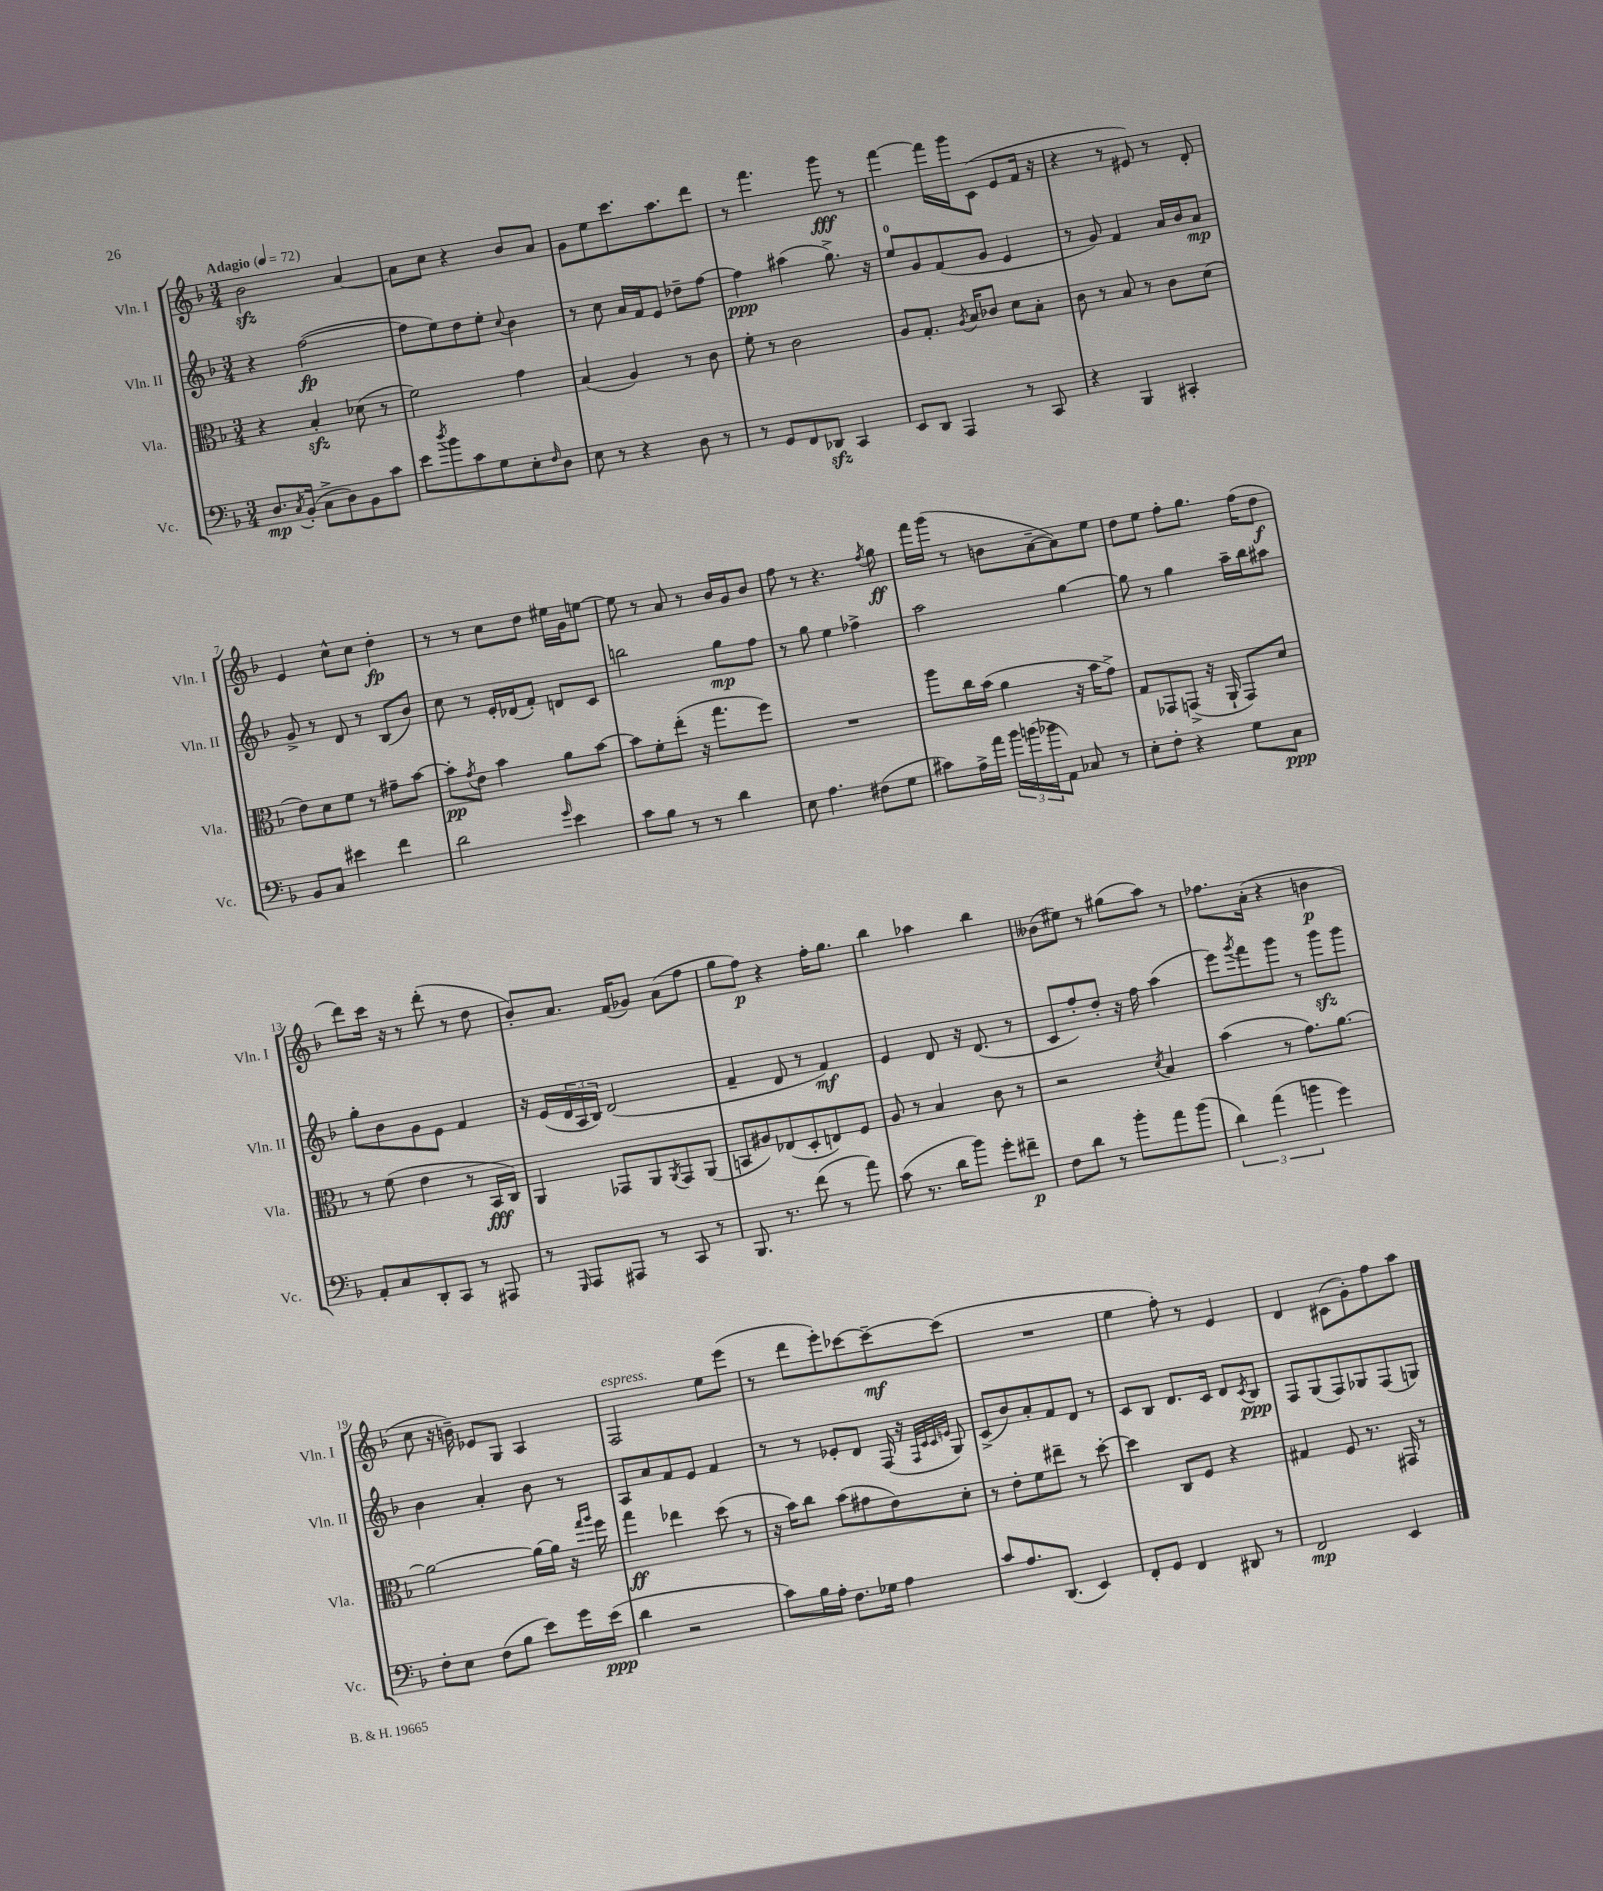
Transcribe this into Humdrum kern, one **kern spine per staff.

**kern	**dynam	**kern	**dynam	**kern	**dynam	**kern	**dynam
*part4	*part4	*part3	*part3	*part2	*part2	*part1	*part1
*staff4	*staff4	*staff3	*staff3	*staff2	*staff2	*staff1	*staff1
*I"Vc.	*	*I"Vla.	*	*I"Vln. II	*	*I"Vln. I	*
*I'Vc.	*	*I'Vla.	*	*I'Vln. II	*	*I'Vln. I	*
*clefF4	*	*clefC3	*	*clefG2	*	*clefG2	*
*k[b-]	*	*k[b-]	*	*k[b-]	*	*k[b-]	*
*M3/4	*	*M3/4	*	*M3/4	*	*M3/4	*
*MM72	*	*MM72	*	*MM72	*	*MM72	*
=1	=1	=1	=1	=1	=1	=1	=1
!	!	!	!	!	!	!LO:TX:a:B:t=Adagio	!
8.D/L	mp	4r	.	4r	.	2b-zz\	.
8qC/	.	.	.	.	.	.	.
(16BB-'/Jk	.	.	.	.	.	.	.
8C^\L	.	4B-zz'/	.	([2ff\	fp	.	.
8D\)	.	.	.	.	.	.	.
8BB-\	.	(8d-X\	.	.	.	[4a/	.
8c\J	.	8r	.	.	.	.	.
=2	=2	=2	=2	=2	=2	=2	=2
8e\L	.	2f\)	.	8ff\L]	.	8a\L]	.
8qdd/	.	.	.	.	.	.	.
8b-\	.	.	.	8ee\)	.	8cc\J	.
8c\	.	.	.	8dd\	.	4r	.
8G\	.	.	.	8ee'\J	.	.	.
.	.	.	.	8qqcc/	.	.	.
8E'\	.	4g\	.	4b-\	.	8b-/L	.
16qqF/	.	.	.	.	.	.	.
8D\J	.	.	.	.	.	8a/J	.
=3	=3	=3	=3	=3	=3	=3	=3
8E\	.	(4B-/	.	8r	.	8g\L	.
8r	.	.	.	8cc\	.	8ee\	.
4r	.	4A/)	.	16a/LL	.	8.ccc\	.
.	.	.	.	16f/J	.	.	.
.	.	.	.	8e/J	.	.	.
.	.	.	.	.	.	8.aa\	.
8D\	.	8r	.	8dd-X~\L	.	.	.
8r	.	8c\	.	[8ff\J	.	8ddd\J	.
=4	=4	=4	=4	=4	=4	=4	=4
8r	.	8f'\	.	4ff\]	ppp	8r	.
8GG/L	.	8r	.	.	.	4.fff\	.
8FF/	.	2c\	.	(4aa#X\	.	.	.
8DD-Xzz/J	.	.	.	.	.	.	.
4CC/	.	.	.	8.gg^\)	.	8ggg\	fff
.	.	.	.	.	.	8r	.
.	.	.	.	16r	.	.	.
=5	=5	=5	=5	=5	=5	=5	=5
8EE/L	.	8A/L	.	8ee/L	.	[4fff\	.
8DD/J	.	8.G'/J	.	8g/	.	.	.
4AAA/	.	.	.	(8f/	.	16fff\LL]	.
.	.	8qA/	.	.	.	.	.
.	.	16B-/KL	.	.	.	16ggg\J	.
.	.	8c-X/J	.	8g/J	.	(8c\J	.
8r	.	8d\L	.	4e/	.	8e/L	.
8CC/	.	8B-'\J	.	.	.	16f/Jk	.
.	.	.	.	.	.	16r	.
=6	=6	=6	=6	=6	=6	=6	=6
4r	.	8c\	.	8r	.	4r	.
.	.	8r	.	8g/)	.	.	.
4BBB-/	.	8B-/	.	4f/	.	8r	.
.	.	8r	.	.	.	8e#X/)	.
4CC#X'/	.	8c\L	.	16a/LL	.	8r	.
.	.	.	.	16b-/J	.	.	.
.	.	(8d\J	.	8a/J	mp	8d'/	.
!!LO:LB:g=z
=7	=7	=7	=7	=7	=7	=7	=7
8BB-/L	.	8e\L)	.	8g^/	.	4e/	.
8C/J	.	8d\	.	8r	.	.	.
4e#X\	.	8f\J	.	8d/	.	8cc^^\L	.
.	.	8r	.	8r	.	8cc\J	.
4f\	.	8g#X~\L	.	(8B-/L	.	4dd'\	fp
.	.	[8b-\J	.	8b-/J)	.	.	.
=8	=8	=8	=8	=8	=8	=8	=8
2d\	.	8b-'\L]	pp	8cc\	.	8r	.
.	.	8qg/	.	.	.	.	.
.	.	8e\J	.	8r	.	8r	.
.	.	4b-\	.	16e'/LL	.	8cc\L	.
.	.	.	.	(16d-X/J	.	.	.
.	.	.	.	8f'/J)	.	8dd\J	.
16qqg/	.	.	.	.	.	.	.
4e\	.	8a\L	.	8dn/L	.	16ee#X\LL	.
.	.	.	.	.	.	16g\J	.
.	.	[8b-\J	.	8c/J	.	[8een\J	.
=9	=9	=9	=9	=9	=9	=9	=9
8c\L	.	8b-\L]	.	2bbn\	.	8ee\]	.
8B-\J	.	8f'\	.	.	.	8r	.
8r	.	(8ee'\J	.	.	.	8a/	.
8r	.	16r	.	.	.	8r	.
.	.	8.gg\L	.	.	.	.	.
4d\	.	.	.	8gg\L	mp	16b-/LL	.
.	.	.	.	.	.	16g/J	.
.	.	8ff\J)	.	8ff\J	.	8b-/J	.
=10	=10	=10	=10	=10	=10	=10	=10
8E\	.	2.r	.	8r	.	8ff\	.
4.A\	.	.	.	8gg\	.	8r	.
.	.	.	.	4ee\	.	4.r	.
(8F#X\L	.	.	.	4ff-X^\	.	.	.
.	.	.	.	.	.	8qff/	.
8G\J	.	.	.	.	.	8gg\	ff
=11	=11	=11	=11	=11	=11	=11	=11
8c#X\L)	.	8aa\L	.	2aa\	.	16fff\LL	.
.	.	.	.	.	.	(16ggg\JJ	.
16A^\L	.	16cc\L	.	.	.	8r	.
16a\JJ	.	(16b-\JJ	.	.	.	.	.
24b-\LL	.	4a\	.	.	.	8bn\L	.
(24bn\	.	.	.	.	.	.	.
24b-X\J	.	.	.	.	.	.	.
8AA\J)	.	.	.	.	.	[8a~\	.
8C-X/	.	16r	.	[4gg\	.	8a\])	.
.	.	16b-\KL	.	.	.	.	.
8r	.	8g^\J)	.	.	.	8ee\J	.
=12	=12	=12	=12	=12	=12	=12	=12
8E'\L	.	8G/L	.	8gg\]	.	8dd\L	.
8F'\J	.	8GG-X/	.	8r	.	8ee\J	.
4r	.	(8GGn^/J	.	4gg\	.	8ff'\L	.
.	.	16r	.	.	.	8.gg\J	.
.	.	16AA`/	.	.	.	.	.
8G\L	.	8GG/L)	.	16aa~\LL	.	.	.
.	.	.	.	16bb-\J	.	(16ff\KL	.
8C\J	ppp	8d/J	.	8aa#X\J	.	8dd\J	f
!!LO:LB:g=z
=13	=13	=13	=13	=13	=13	=13	=13
8AA'/L	.	8r	.	8gg'\L	.	8ddd\L)	.
8C/	.	(8f\	.	8b-\	.	16ccc\Jk	.
.	.	.	.	.	.	16r	.
8DD'/	.	4e\	.	8g\	.	8r	.
8CC/J	.	.	.	8e\J	.	(8ddd'\	.
8r	.	8r	.	4f/	.	8r	.
8AAA#X/	.	16BB-/LL	fff	.	.	8dd\	.
.	.	16C/JJ)	.	.	.	.	.
=14	=14	=14	=14	=14	=14	=14	=14
8r	.	4AA/	.	16r	.	8b-'/L)	.
.	.	.	.	(16e/LL	.	.	.
16qqGGG/	.	.	.	.	.	.	.
8AAA/L	.	.	.	24d/	.	8.a/J	.
.	.	.	.	24A/	.	.	.
.	.	.	.	24B-/JJ)	.	.	.
8AAA#X/J	.	8GG-X/L	.	(2d/	.	.	.
.	.	.	.	.	.	(16f/KL	.
8r	.	8AA/	.	.	.	8g-X/J)	.
.	.	8qAA/	.	.	.	.	.
8CC/	.	8GG-/	.	.	.	(8a\L	.
8r	.	(8AA/J	.	.	.	8ff\J	.
=15	=15	=15	=15	=15	=15	=15	=15
8.BBB-/	.	8BBn/L	.	4f~/	.	8gg\L	.
.	.	8A#X/)	.	.	.	8ff\J)	p
8.r	.	.	.	.	.	.	.
.	.	(8E-X/	.	8d/	.	4r	.
(8f\	.	8D'/	.	8r	.	.	.
8r	.	8En/)	.	4f/)	mf	16ff'\KL	.
.	.	.	.	.	.	8.gg\J	.
8a\)	.	8F/J	.	.	.	.	.
=16	=16	=16	=16	=16	=16	=16	=16
(8c\	.	8A/	.	4e/	.	4bb-\	.
8.r	.	8r	.	.	.	.	.
.	.	4B-/	.	8d/	.	4aa-X\	.
16d\KL	.	.	.	.	.	.	.
8b-\J)	.	.	.	16r	.	.	.
.	.	.	.	(8.d/	.	.	.
8g'\L	.	8c\	.	.	.	4bb-\	.
8f#X~\J	p	8r	.	8r	.	.	.
=17	=17	=17	=17	=17	=17	=17	=17
8F\L	.	2r	.	8c/L	.	(8b--X\L	.
8d\J	.	.	.	8ff'/)	.	8ee#X\J)	.
8r	.	.	.	8dd'/J	.	8r	.
8b-'\L	.	.	.	16r	.	(8gg#X\L	.
.	.	.	.	16ff\	.	.	.
.	.	8qd/	.	.	.	.	.
8a\	.	4B-/	.	(4aa\	.	8aa\J)	.
(8b-\J	.	.	.	.	.	8r	.
=18	=18	=18	=18	=18	=18	=18	=18
6d\)	.	(4b-\	.	8eee\L)	.	8.ff-X\L	.
.	.	.	.	8qggg/	.	.	.
.	.	.	.	8fff\	.	.	.
(6a\	.	.	.	.	.	.	.
.	.	.	.	.	.	(16a'\Jk	.
.	.	8r	.	8ggg\J	.	4r	.
6bn\	.	.	.	.	.	.	.
.	.	8.g\L)	.	8r	.	.	.
4g\)	.	.	.	8gggzz\L	.	4bn\	p
.	.	[8.a\J	.	.	.	.	.
.	.	.	.	8ggg\J	.	.	.
!!LO:LB:g=z
=19	=19	=19	=19	=19	=19	=19	=19
8F'\L	.	2a\_	.	4b-\	.	8cc\	.
8E\J	.	.	.	.	.	16r	.
.	.	.	.	.	.	16bn~\)	.
(8F\L	.	.	.	4a'/	.	8e-X/L	.
8B-\J	.	.	.	.	.	8G/J	.
8e\L)	.	16a\LL_	.	8b-\	.	4A/	.
.	.	16a\JJ]	.	.	.	.	.
16g\L	.	16r	.	8r	.	.	.
.	.	16qqgg/LL	.	.	.	.	.
.	.	16qqaa/JJ	.	.	.	.	.
(16e\JJ	ppp	16ff\	.	.	.	.	.
=20	=20	=20	=20	=20	=20	=20	=20
!	!	!	!	!	!	!LO:TX:a:i:t=espress.	!
4d\	.	4gg\	ff	8A/L	.	2F/	.
.	.	.	.	8a/	.	.	.
2r	.	4ee-X\	.	8f/	.	.	.
.	.	.	.	8e/J	.	.	.
.	.	(8dd\	.	4f/	.	8ee\L	.
.	.	8r	.	.	.	(8eee\J	.
=21	=21	=21	=21	=21	=21	=21	=21
8c\L)	.	16r	.	8r	.	8r	.
.	.	16b-\KL)	.	.	.	.	.
16B-\L	.	8cc\J	.	8r	.	8ddd\L	.
16A'\JJ	.	.	.	.	.	.	.
8.F\L	.	(8b-\L	.	8e-X'/L	.	8eee'\)	.
.	.	8g#X\	.	8d/J	.	[8ccc-X\	.
16G-X\Jk	.	.	.	.	.	.	.
4A\	.	8e\)	.	(16F/	.	8ccc-~\_	mf
.	.	.	.	16r	.	.	.
.	.	.	.	32qqF/LLL	.	.	.
.	.	.	.	32qqc/	.	.	.
.	.	.	.	32qqc/	.	.	.
.	.	.	.	32qqen/JJJ	.	.	.
.	.	8d'\J	.	8G/)	.	(8ccc-\J]	.
=22	=22	=22	=22	=22	=22	=22	=22
8c/L	.	8r	.	(8c^/L	.	2.r	.
8.A/	.	8e'\L	.	8b-/)	.	.	.
.	.	8f\	.	8a'/	.	.	.
(8.DD/J	.	.	.	.	.	.	.
.	.	8ee#X~\J	.	8f/	.	.	.
4EE/)	.	8r	.	8d/J	.	.	.
.	.	[8dd'\	.	8r	.	.	.
=23	=23	=23	=23	=23	=23	=23	=23
8FF'/L	.	4dd\]	.	8c/L	.	4ee\	.
8GG/J	.	.	.	8B-/J	.	.	.
4FF/	.	8C/L	.	8.d/L	.	8ff'\)	.
.	.	8F/J	.	.	.	8r	.
.	.	.	.	16c/Jk	.	.	.
8DD#X/	.	4r	.	8d/L	.	4e/	.
.	.	.	.	8qc/	.	.	.
8r	.	.	.	8B-/J	ppp	.	.
=24	=24	=24	=24	=24	=24	=24	=24
2FF/	mp	4G#X/	.	8F/L	.	4d/	.
.	.	.	.	(8G/	.	.	.
.	.	8F/	.	8F/)	.	(8c#X\L	.
.	.	8.r	.	8G-X/	.	8g'\)	.
4EE/	.	.	.	(8F/	.	8ff\	.
.	.	16GG#X/	.	.	.	.	.
.	.	8r	.	8Gn/J)	.	8aa\J	.
==	==	==	==	==	==	==	==
*-	*-	*-	*-	*-	*-	*-	*-
